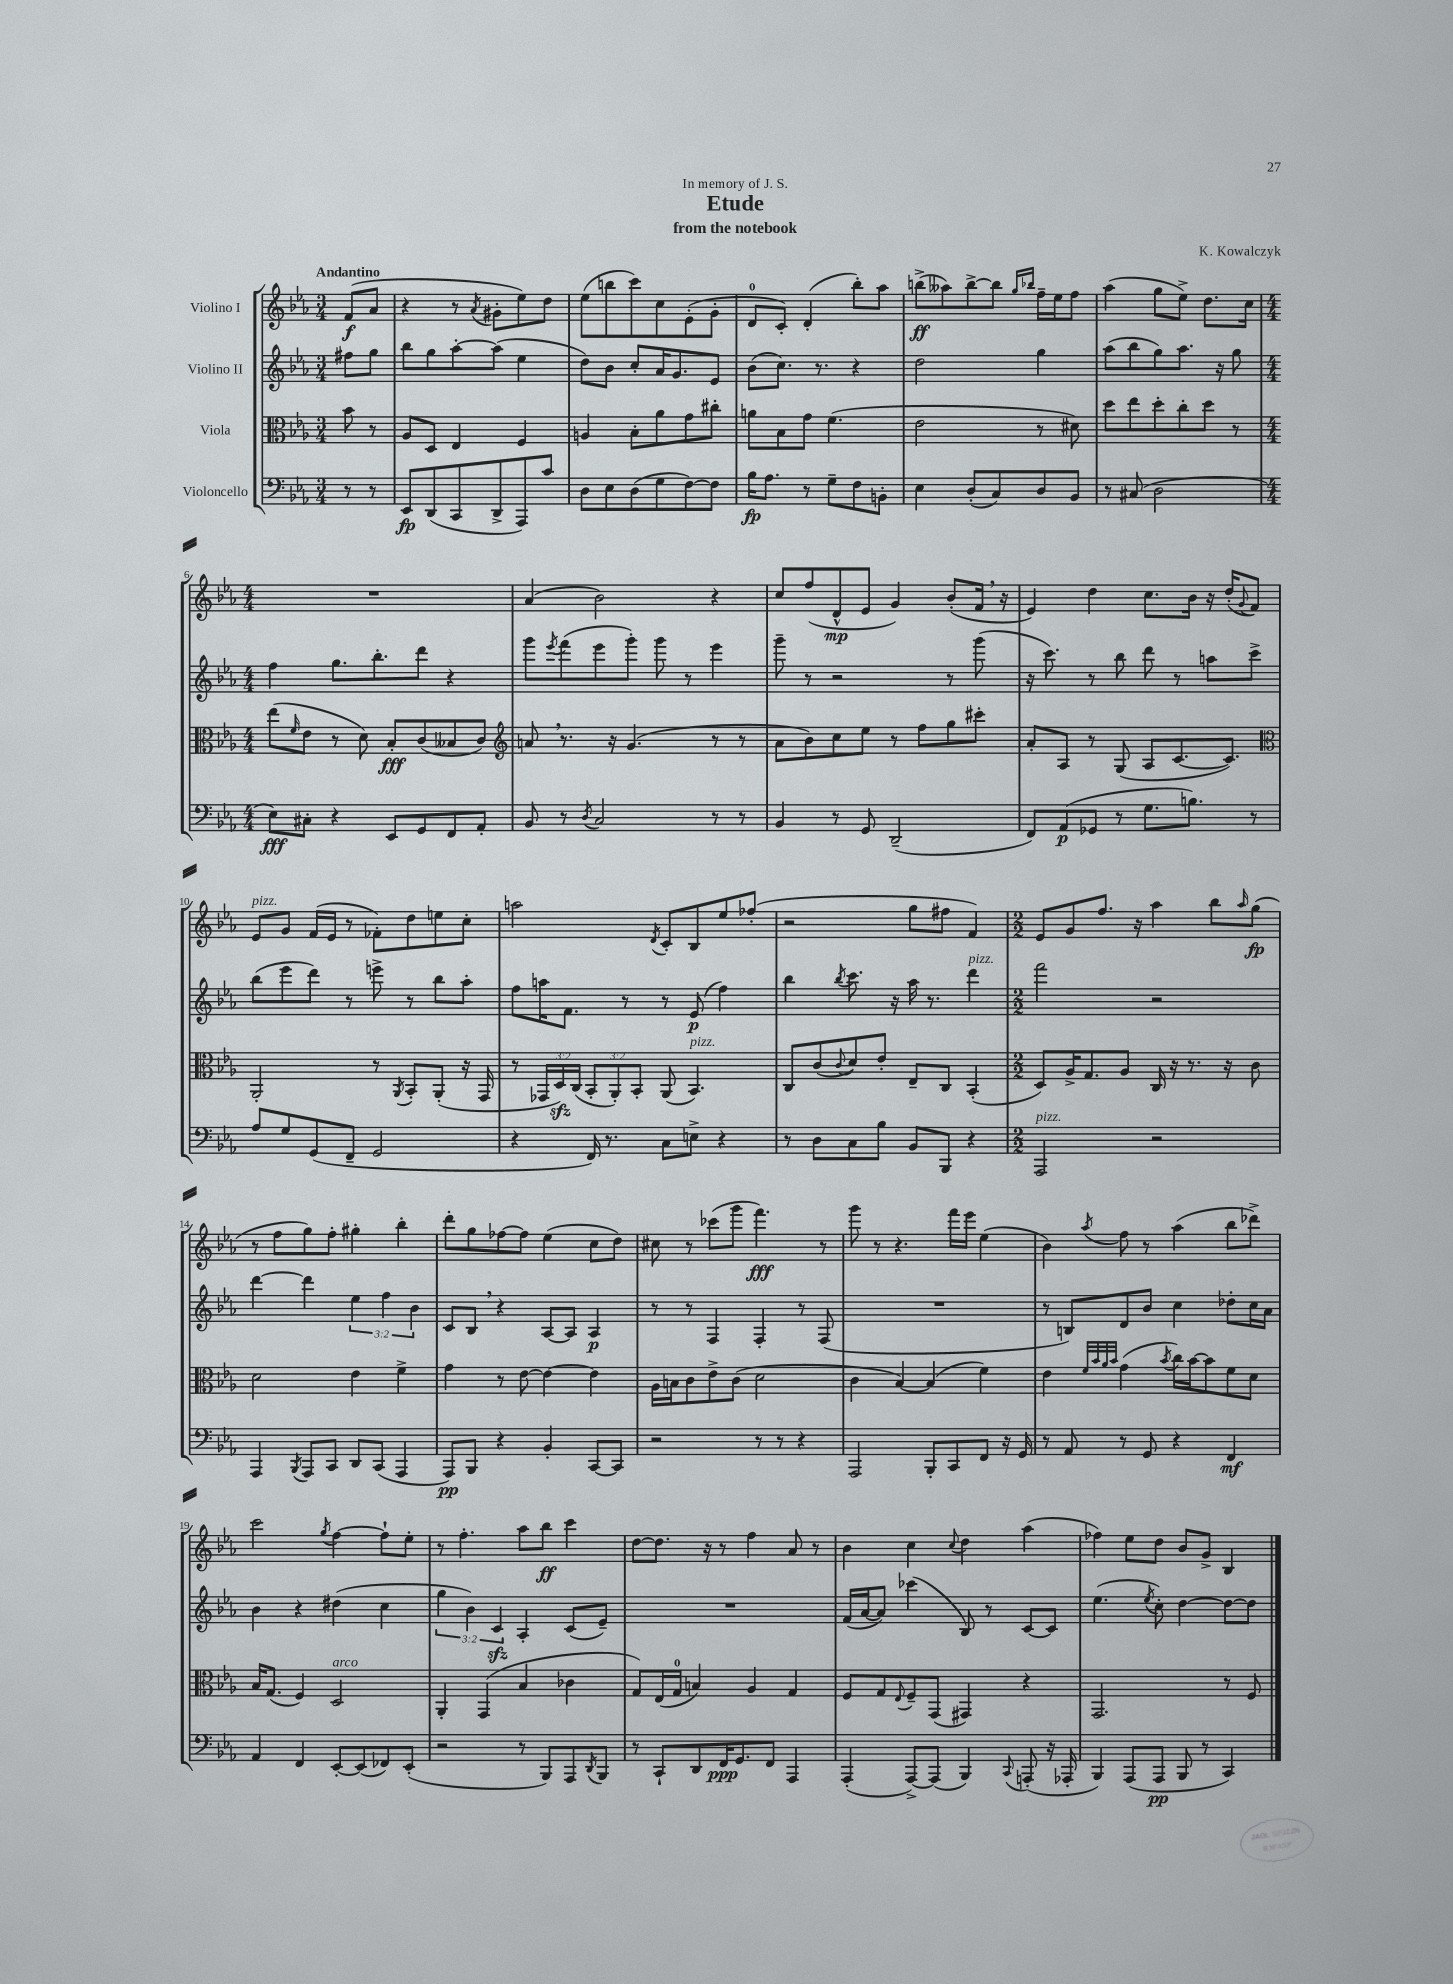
\header { title = "Etude" composer = "K. Kowalczyk" subtitle = "from the notebook" dedication = "In memory of J. S." }
<<
\new StaffGroup <<
\new Staff = "s0" \with { instrumentName = "Violino I" } {
    \clef treble \key ees \major \numericTimeSignature \time 3/4 \partial 4 \tempo "Andantino"
    f'8\f( aes'8 |
    r4 r8 \acciaccatura { aes'8 } gis'8-. ees''8) d''8 |
    ees''8( b''8 c'''8) c''8 ees'8-.( g'8-. |
    d'8-0 c'8-.) d'4-.( bes''8-.) aes''8 |
    b''8->\ff( aeses''8) b''8~-> b''8 \grace { g''16 bes''16 } f''16-- ees''16 f''8 |
    aes''4( g''8 ees''8->) d''8. c''16 |
    \numericTimeSignature \time 4/4 R1 |
    aes'4( bes'2) r4 |
    c''8 f''8( d'8-^\mp ees'8 g'4) bes'8-.( f'16 \breathe r16 |
    ees'4) d''4 c''8. bes'16 r16 d''16-.( \appoggiatura { g'8 } f'8) |
    ees'8^\markup { \italic "pizz." } g'8 f'16( ees'16 r8 fes'8-.) d''8 e''8 c''8-. |
    a''2 \acciaccatura { d'8 } c'8-. bes8 ees''8 fes''8-.( |
    r2 g''8 fis''8 f'4) |
    \numericTimeSignature \time 2/2 ees'8 g'8 f''8. r16 aes''4 bes''8 \grace { aes''16 } g''8\fp( |
    r8 f''8 g''8) f''8-. gis''4-. bes''4-. |
    d'''8-. g''8 fes''8~ fes''8 ees''4( c''8 d''8) |
    cis''8 r8 ces'''8( g'''8 f'''4.\fff) r8 |
    g'''8 r8 r4. f'''16 ees'''16 ees''4( |
    bes'4) \acciaccatura { aes''8 } f''8 r8 aes''4( bes''8 des'''8->) |
    c'''2 \acciaccatura { g''8 } f''4~ f''8-! ees''8-. |
    r8 f''4.-. aes''8 bes''8\ff c'''4 |
    d''8~ d''8. r16 r8 f''4 aes'8 r8 |
    bes'4 c''4 \appoggiatura { c''8 } d''4 aes''4( |
    fes''4) ees''8 d''8 bes'8 g'8-> bes4 \bar "|." |
}
\new Staff = "s1" \with { instrumentName = "Violino II" } {
    \clef treble \key ees \major \numericTimeSignature \time 3/4 \override Staff.TupletNumber.text = #tuplet-number::calc-fraction-text \partial 4
    fis''8 g''8 |
    bes''8 g''8 aes''8~-. aes''8( ees''4 |
    d''8) bes'8 c''8-. aes'16 g'8. ees'8 |
    bes'8( c''8.) r8. r4 |
    d''2 g''4 |
    aes''8( bes''8 g''8) aes''8. r16 g''8 |
    \numericTimeSignature \time 4/4 f''4 g''8. bes''8.-. d'''8 r4 |
    g'''8 \acciaccatura { ees'''8 } f'''8( ees'''8 g'''8-.) g'''8 r8 ees'''4 |
    g'''8-- r8 r2 r8 g'''8( |
    r16 c'''8.) r8 bes''8 d'''8 r8 a''8 c'''8-> |
    bes''8( ees'''8 d'''8) r8 e'''8-> r8 bes''8 aes''8-. |
    f''8 a''16 f'8. r8 r8 ees'8\p( f''4) |
    bes''4 \acciaccatura { bes''8 } c'''8. r16 aes''16 r8. d'''4^\markup { \italic "pizz." } |
    \numericTimeSignature \time 2/2 f'''2 r2 |
    d'''4~ d'''4 \tuplet 3/2 { ees''4 f''4 bes'4 } |
    c'8 bes8 \breathe r4 aes8~ aes8 aes4\p |
    r8 r8 f4 f4-. r8 f8( |
    R1 |
    r8 b8) d'8 bes'8 c''4 des''8-. c''16 aes'16 |
    bes'4 r4 dis''4( c''4 |
    \tuplet 3/2 { g''4 bes'4) c'4\sfz } aes4-. c'8( ees'8--) |
    R1 |
    f'16( aes'16~ aes'8) ces'''4( bes8) r8 c'8~ c'8 |
    ees''4.( \acciaccatura { ees''8 } c''8-.) d''4~ d''8~ d''8 \bar "|." |
}
\new Staff = "s2" \with { instrumentName = "Viola" } {
    \clef alto \key ees \major \numericTimeSignature \time 3/4 \override Staff.TupletNumber.text = #tuplet-number::calc-fraction-text \partial 4
    bes'8 r8 |
    aes8 d8 ees4 f4 |
    a4 bes8-. aes'8 g'8 cis''8-. |
    a'8 bes8 g'8 f'4.( |
    ees'2 r8 dis'8) |
    d''8 ees''8 d''8-. c''8-. d''8 r8 |
    \numericTimeSignature \time 4/4 ees''8( \grace { f'16 } ees'8 r8 d'8) bes8-.\fff c'8( beses8 c'8) |
    \clef treble a'8 \breathe r8. r16 g'4.( r8 r8 |
    aes'8 bes'8) c''8 ees''8 r8 f''8 g''8 cis'''8-. |
    aes'8-. aes8 r8 g8( aes8 c'8.~ c'8.) |
    \clef alto aes,2-. r8 \acciaccatura { aes,8 } bes,8-. aes,8-.( r16 g,16 |
    r8 \tuplet 3/2 { ges,16 d16\sfz) c16( } \tuplet 3/2 { bes,8-. aes,8-.) bes,8-. } aes,8( bes,4.^\markup { \italic "pizz." }) |
    c8 c'8( \appoggiatura { c'8 } d'8) ees'8-. ees8-- c8 bes,4-.( |
    \numericTimeSignature \time 2/2 d8) aes16-> g8. aes8 c16 r16 r8. r16 c'8 |
    d'2 ees'4 f'4-> |
    g'4 r8 ees'8~ ees'4~ ees'4 |
    aes16 b16 c'8 ees'8-> c'8( d'2 |
    c'4 bes4~) bes4( f'4) |
    ees'4 \grace { f'32 bes'32 aes'32 bes'32 } g'4( \acciaccatura { bes'8 } c''16) bes'16~ bes'8 f'8 d'8 |
    bes16 g8.( f4) d2^\markup { \italic "arco" } |
    aes,4-. g,4( bes4 ces'4 |
    g8) ees16( g16-0 b4) aes4 g4 |
    f8 g8 \appoggiatura { ees8 } f8-- g,8( gis,4) r4 |
    g,2. r8 f8 \bar "|." |
}
\new Staff = "s3" \with { instrumentName = "Violoncello" } {
    \clef bass \key ees \major \numericTimeSignature \time 3/4 \partial 4
    r8 r8 |
    ees,8\fp d,8( c,8 d,8-> aes,,8) c'8 |
    d8 ees8 d8( g8 f8~) f8 |
    bes16\fp aes8. r8 g8-- f8 b,8-. |
    ees4 d8-.( c8) d8 bes,8 |
    r8 cis8( d2 |
    \numericTimeSignature \time 4/4 ees8\fff) cis8-. r4 ees,8 g,8 f,8 aes,8-. |
    bes,8 r8 \acciaccatura { d8 } c2 r8 r8 |
    bes,4 r8 g,8 d,2--( |
    f,8) aes,8\p( ges,8 r8 g8. b8.) r8 |
    aes8 g8 g,8( f,8-- g,2 |
    r4 f,16) r8. c8 e8-> r4 |
    r8 d8 c8 bes8 bes,8 bes,,8 r4 |
    \numericTimeSignature \time 2/2 aes,,2^\markup { \italic "pizz." } r2 |
    aes,,4 \acciaccatura { bes,,8 } aes,,8 c,8 d,8 c,8( aes,,4 |
    aes,,8\pp) bes,,8 r4 bes,4-. c,8~ c,8 |
    r2 r8 r8 r4 |
    aes,,2 bes,,8-. c,8 f,8 r16 g,16 |
    r8 aes,8 r8 g,8 r4 f,4\mf |
    aes,4 f,4 ees,8~-. ees,8( fes,8) ees,8-.( |
    r2 r8 bes,,8) aes,,8 \acciaccatura { d,8 } bes,,8 |
    r8 c,8-! d,8 f,16\ppp g,8. f,8 aes,,4 |
    aes,,4-.( aes,,8~->) aes,,8( bes,,4) \appoggiatura { c,8 } a,,8-.( r16 aes,,16-. |
    bes,,4) aes,,8( aes,,8\pp bes,,8 r8 c,4) \bar "|." |
}
>>
>>
